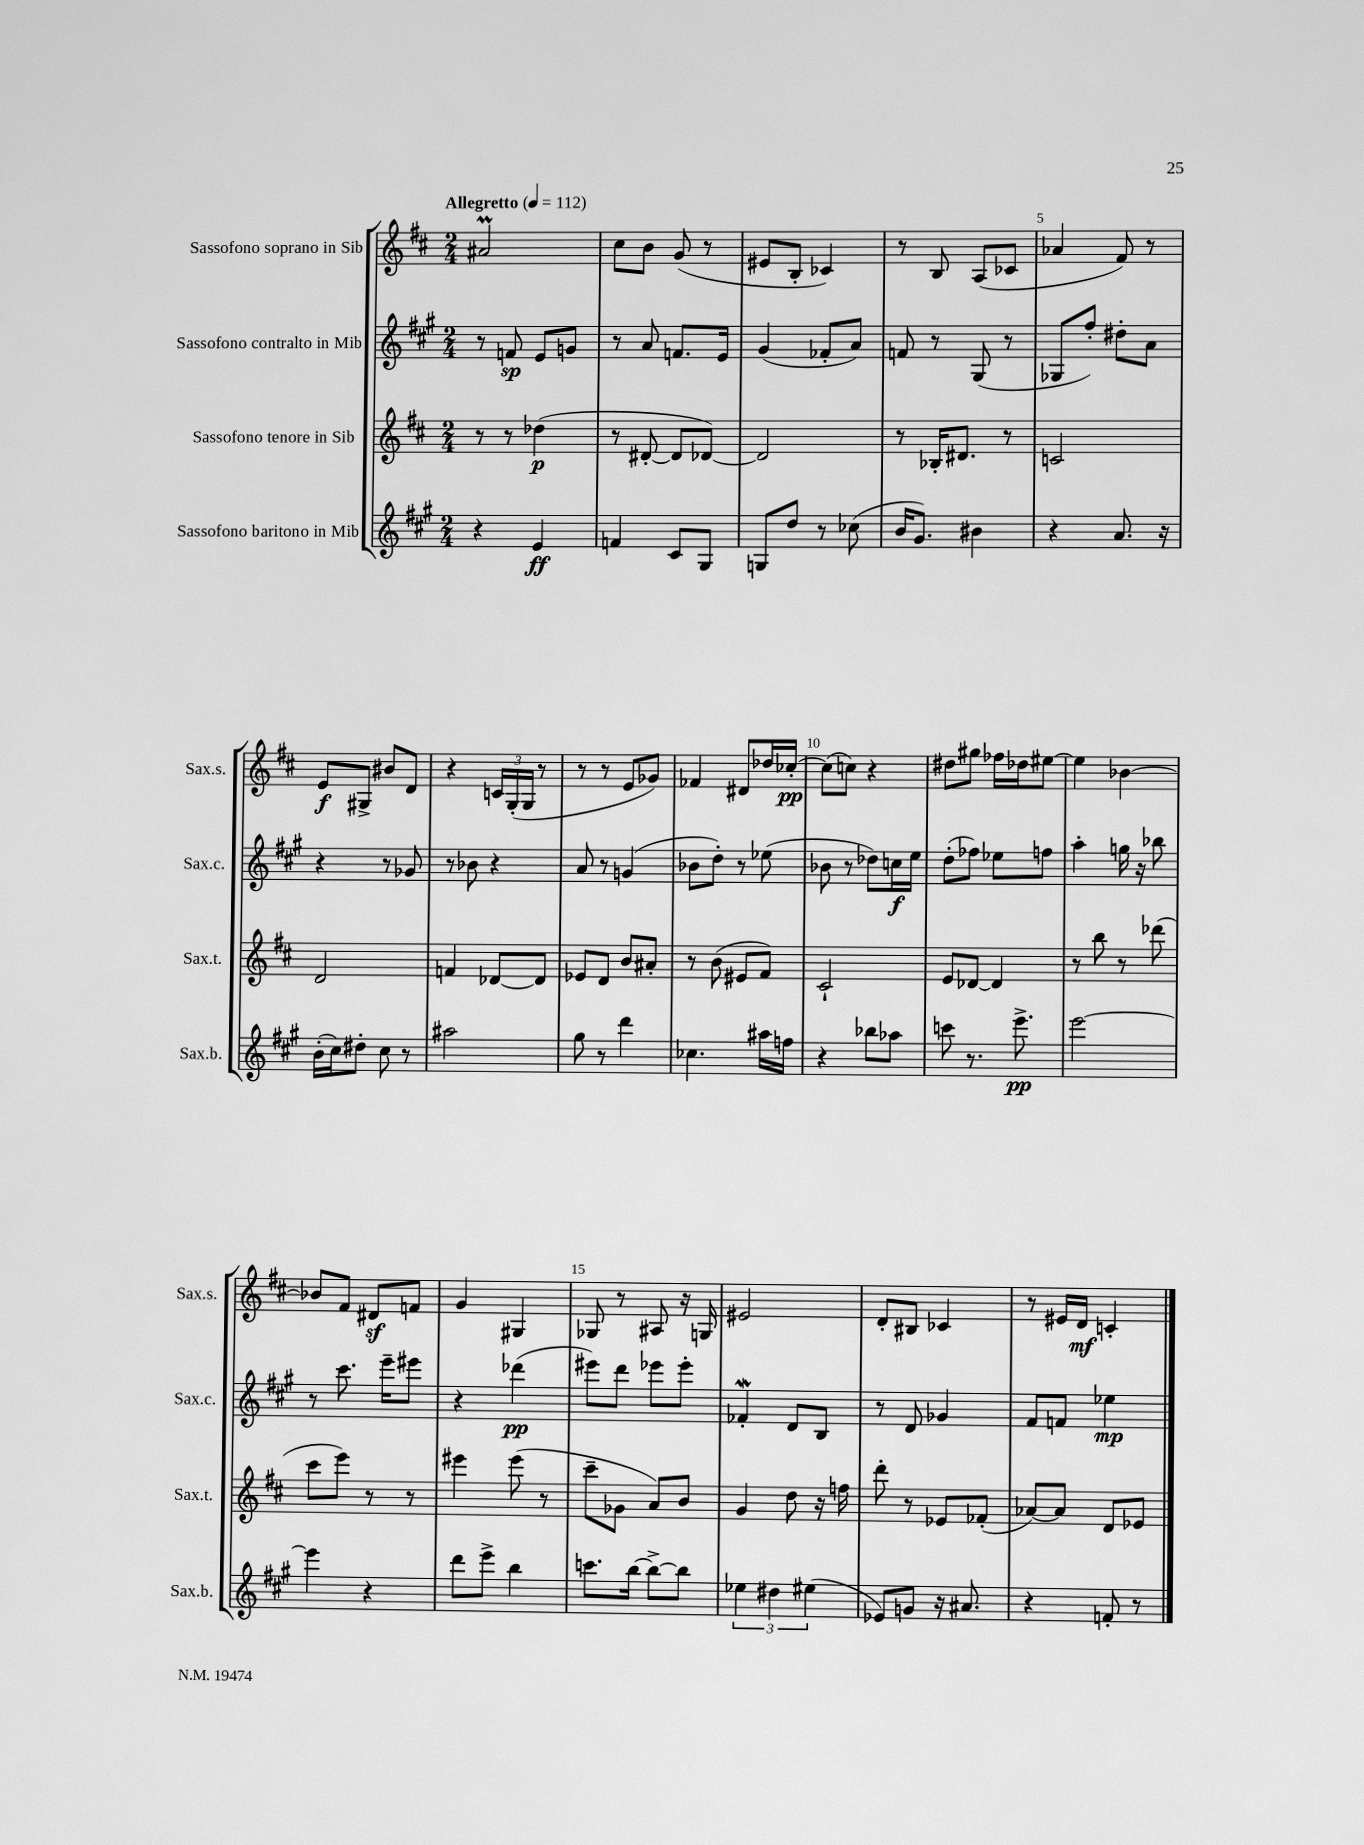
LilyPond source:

<<
\new StaffGroup <<
\new Staff = "s0" \with { instrumentName = "Sassofono soprano in Sib" shortInstrumentName = "Sax.s." } {
    \clef treble \key d \major \numericTimeSignature \time 2/4 \tempo "Allegretto" 4 = 112
    ais'2\prall |
    cis''8 b'8 g'8( r8 |
    eis'8 b8-. ces'4) |
    r8 b8 a8( ces'8 |
    aes'4 fis'8) r8 |
    e'8\f gis8-> bis'8 d'8 |
    r4 \tuplet 3/2 { c'16 g16-.( g16 } r8 |
    r8 r8 e'8 ges'8) |
    fes'4 dis'8 des''16 ces''16~-.\pp |
    ces''8( c''8) r4 |
    dis''8 gis''8 fes''16 des''16 eis''8~ |
    eis''4 bes'4~ |
    bes'8 fis'8 dis'8\sf f'8 |
    g'4 gis4 |
    ges8 r8 ais8 r16 g16 |
    eis'2 |
    d'8-. bis8 ces'4 |
    r8 eis'16 d'16\mf c'4-. \bar "|." |
}
\new Staff = "s1" \with { instrumentName = "Sassofono contralto in Mib" shortInstrumentName = "Sax.c." } {
    \clef treble \key a \major \numericTimeSignature \time 2/4
    r8 f'8\sp e'8 g'8 |
    r8 a'8 f'8. e'16 |
    gis'4( fes'8-. a'8) |
    f'8 r8 gis8( r8 |
    ges8 fis''8-.) dis''8-. a'8 |
    r4 r8 ges'8 |
    r8 bes'8 r4 |
    a'8 r8 g'4( |
    bes'8 d''8-.) r8 ees''8( |
    bes'8 r8 des''8) c''16\f e''16 |
    d''8-.( fes''8) ees''8 f''8 |
    a''4-. g''16 r16 bes''8 |
    r8 cis'''8. e'''16-- eis'''8 |
    r4 des'''4\pp( |
    eis'''8) d'''8 ees'''8 ees'''8-. |
    fes'4-.\mordent d'8 b8 |
    r8 d'8 ges'4 |
    fis'8 f'8 ees''4\mp \bar "|." |
}
\new Staff = "s2" \with { instrumentName = "Sassofono tenore in Sib" shortInstrumentName = "Sax.t." } {
    \clef treble \key d \major \numericTimeSignature \time 2/4
    r8 r8 des''4\p( |
    r8 dis'8~-. dis'8 des'8~) |
    des'2 |
    r8 bes16-. dis'8. r8 |
    c'2 |
    d'2 |
    f'4 des'8~ des'8 |
    ees'8 d'8 b'8 ais'8-. |
    r8 b'8( eis'8 fis'8) |
    cis'2-! |
    e'8 des'8~ des'4 |
    r8 b''8 r8 des'''8( |
    cis'''8 e'''8) r8 r8 |
    eis'''4 eis'''8( r8 |
    cis'''8-- ges'8 a'8) b'8 |
    g'4 d''8 r16 f''16 |
    d'''8-. r8 ees'8 fes'8-.( |
    aes'8~) aes'8 d'8 ees'8 \bar "|." |
}
\new Staff = "s3" \with { instrumentName = "Sassofono baritono in Mib" shortInstrumentName = "Sax.b." } {
    \clef treble \key a \major \numericTimeSignature \time 2/4
    r4 e'4\ff |
    f'4 cis'8 gis8 |
    g8 d''8 r8 ces''8( |
    b'16 gis'8.) bis'4 |
    r4 a'8. r16 |
    b'16-.( cis''16) dis''8-. cis''8 r8 |
    ais''2 |
    gis''8 r8 d'''4 |
    ces''4. ais''16 f''16 |
    r4 bes''8 aes''8 |
    c'''8 r8. e'''8.->\pp |
    e'''2~ |
    e'''4 r4 |
    d'''8 e'''8-> b''4 |
    c'''8. b''16~ b''8~-> b''8 |
    \tuplet 3/2 { ees''4 dis''4 eis''4( } |
    ees'8) g'8 r16 ais'8. |
    r4 f'8-. r8 \bar "|." |
}
>>
>>
\layout { \context { \Score \override BarNumber.break-visibility = ##(#f #t #t) barNumberVisibility = #(every-nth-bar-number-visible 5) } }
